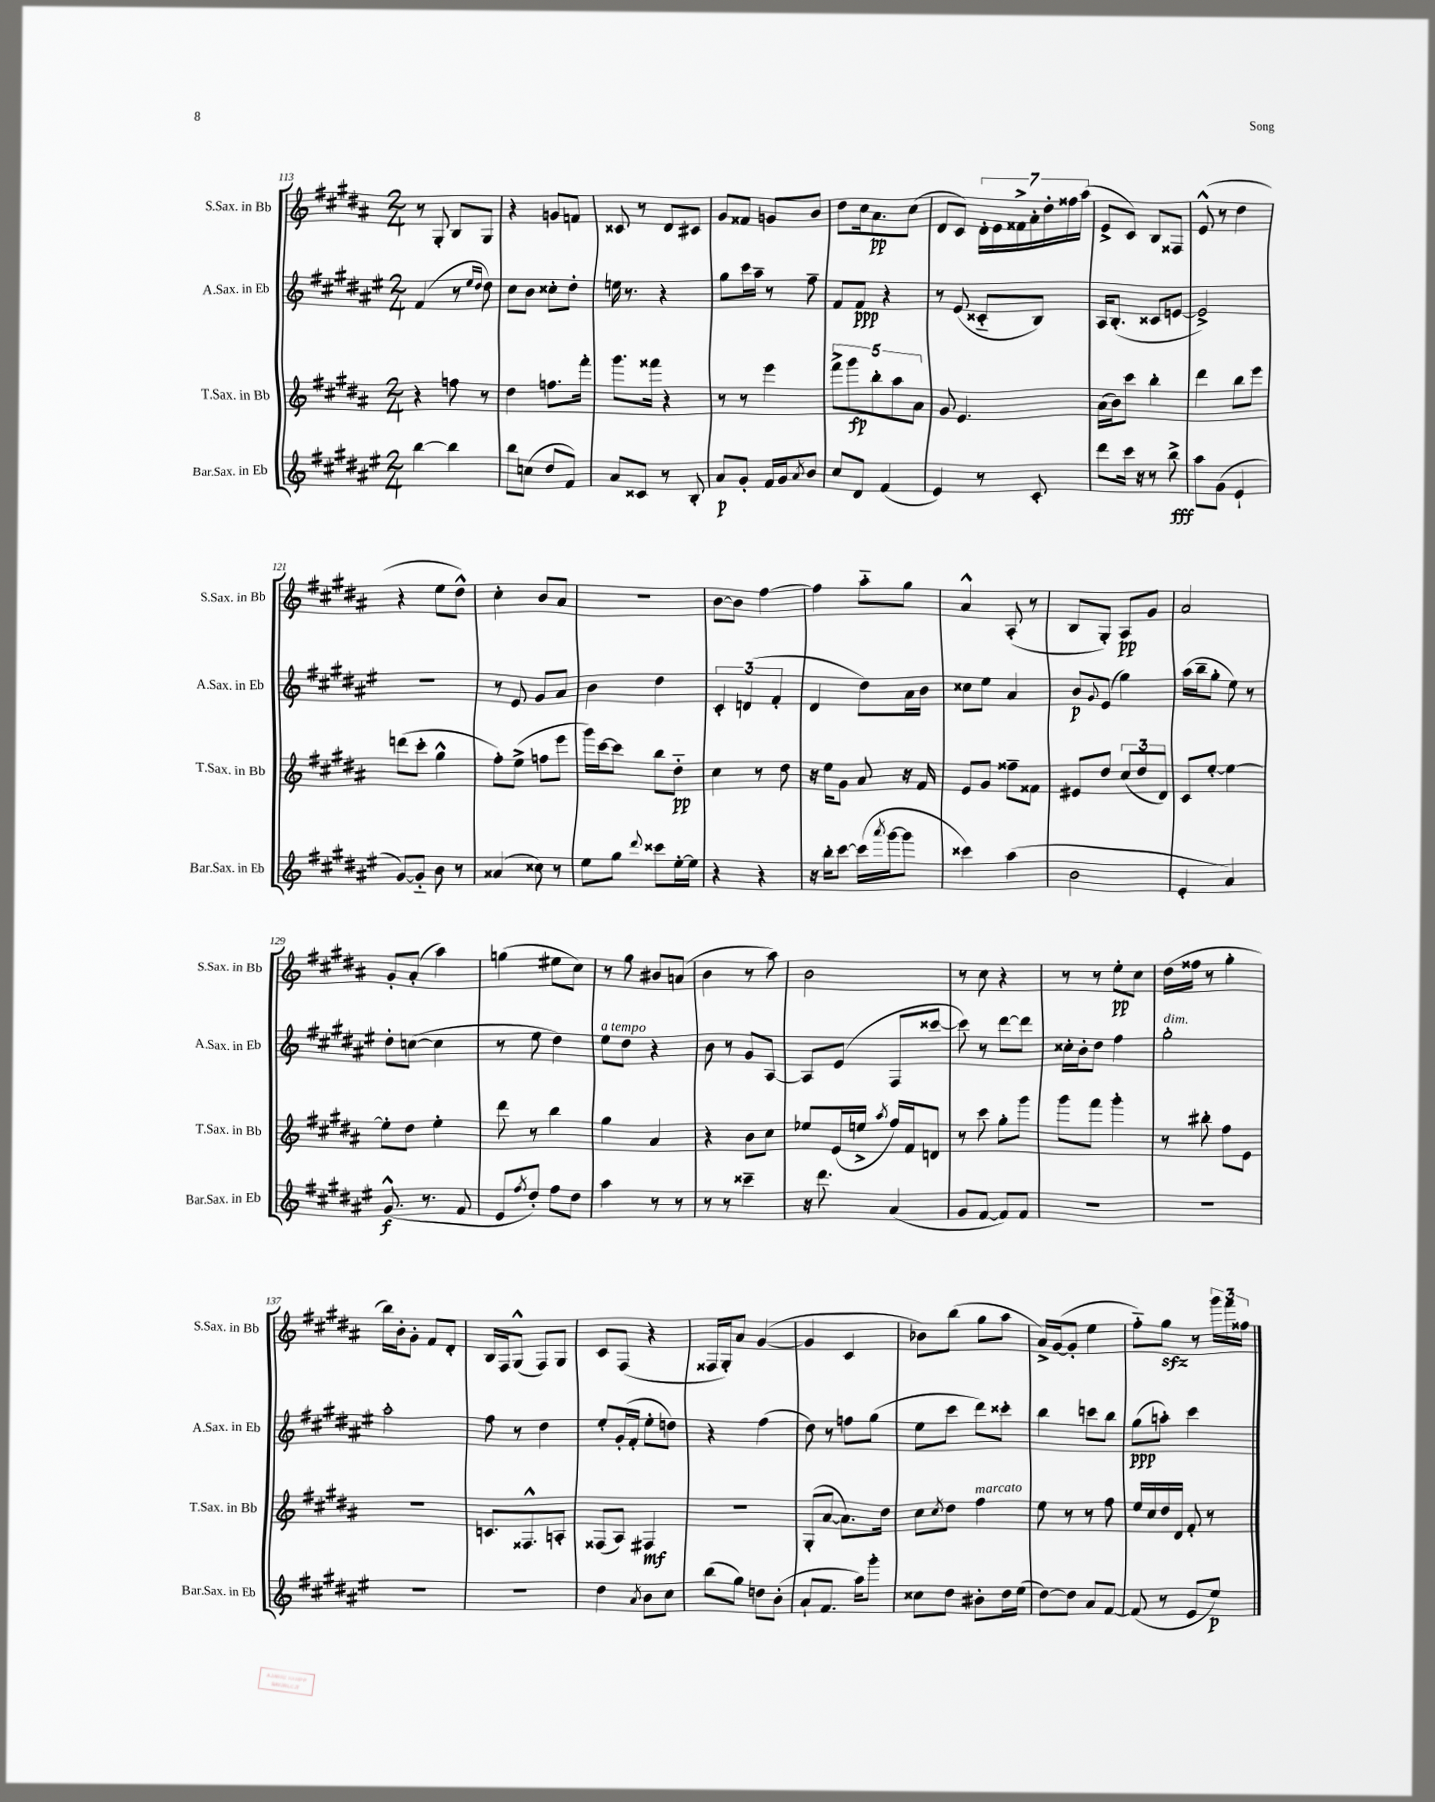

**kern	**kern	**kern	**kern
*staff4	*staff3	*staff2	*staff1
*clefG2	*clefG2	*clefG2	*clefG2
*k[f#c#g#d#a#e#]	*k[f#c#g#d#a#]	*k[f#c#g#d#a#e#]	*k[f#c#g#d#a#]
*M2/4	*M2/4	*M2/4	*M2/4
[4bb\	4r	(4f#/	8r
.	.	.	8G#'/
4bb\]	8ff\	8r	8B/L
.	.	16qqee#/LL	.
.	.	16qqdd#/JJ	.
.	8r	8dd#\)	8G#/J
=	=	=	=
8bb\L	4dd#\	8cc#\L	4r
(8cc\J	.	8b\J	.
8dd#/L	8.ff\L	8cc##'\L	8g/L
8f#/J)	.	8dd#'\J	8f/J
.	16fff#'\Jk	.	.
=	=	=	=
8a#/L	8.ggg#\L	16ee\	8c##/
.	.	8.r	.
8c##/J	.	.	8r
.	16fff##\Jk	.	.
8r	4r	4r	8d#/L
8B'/	.	.	8c#/J
=	=	=	=
8a#/L	8r	8gg#\L	8g#/L
8g#'/J	8r	16ccc#\L	8f##/J
.	.	16aa#~\JJ	.
16f#/LL	4eee\	8r	8g/L
16g#/J	.	.	.
8qa#/	.	.	.
8b/J	.	8ff#~\	8b/J
=	=	=	=
8cc#/L	10fff#^\L	8f#/L	8dd#\L
.	10ggg#\	.	.
8d#/J	.	8f#/J	16cc#\k
.	.	.	8.a#\
.	10bb'\	.	.
(4f#/	.	4r	.
.	10aa#\	.	.
.	.	.	(8cc#\J
.	10a#\J	.	.
=	=	=	=
4e#/)	8g#/	8r	8d#/L
.	4.e/	(8e#/	8c#/J)
8r	.	8c##'~/L	28d#'\LL
.	.	.	28e\
.	.	.	28f##^\
.	.	.	28a#'\
8c#'/	.	8B/J)	.
.	.	.	28dd#'\
.	.	.	28ff##\
.	.	.	(28aa#\JJ
=	=	=	=
8ddd#\L	(16a#\LL	16A#/LK	8e^/L
.	16b\J)	(8.B'/J	.
16ccc#\Jk	8ccc#\J	.	8c#/J)
16r	.	.	.
8r	4bb'\	8c##/L	8B/L
8bb^\	.	[8e/J	8F##/J
=	=	=	=
8aa#\L	4ddd#\	2e^/])	(8e^^/
(8g#\J	.	.	8r
4e#`/	8bb\L	.	4dd#\
.	8eee\J	.	.
=	=	=	=
[8g#/L)	(8ddd\L	2r	4r
8g#'~/]J	8ccc#'\J	.	.
8b\	4gg#^^\	.	8ee\L
8r	.	.	8dd#^^\J)
=	=	=	=
(4a##/	8ff#'\L)	8r	4cc#'\
.	(8ee^\J	8e#/	.
8cc##\)	8ff\L	8g#/L	8b/L
8r	8eee\J	8a#/J	8a#/J
=	=	=	=
8ee#\L	16ggg#\LL)	4b\	2r
.	[16ccc#\J	.	.
8gg#\J	8ccc#\]J	.	.
8qqddd#/	.	.	.
8ccc##\L	8bb\L	4dd#\	.
[16ee#'\L	8dd#'~\J	.	.
16ee#\]JJ	.	.	.
=	=	=	=
4r	4cc#\	6c#'/	[8b\L
.	.	.	8b\]J
.	.	(6d/	.
4r	8r	.	[4ff#\
.	.	6f#'/	.
.	8dd#\	.	.
=	=	=	=
16r	16r	4d#/	4ff#\]
16bb'\LK	16ee\LK	.	.
[8ccc#\J	8g#\J	.	.
(16ccc#\]LL	8a#/	8dd#\L)	8aa#'~\L
8qaaa#/	.	.	.
[16ggg#\J	.	.	.
8ggg#\]J	16r	16a#\L	8gg#\J
.	16f#/	16b\JJ	.
=	=	=	=
4ccc##\)	8e/L	8cc##\L	4a#^^/
.	8g#/J	8ee#\J	.
(4aa#\	8ff##~\L	4a#/	(8A#'/
.	8f##\J	.	8r
=	=	=	=
2b\	8e#/L	8b/L	8B/L
.	.	8qqg#/	.
.	8dd#/J	(8e#/J	8G#'/J)
.	(12cc#/L	4gg#\)	8A#/L
.	12dd#/	.	.
.	.	.	8g#/J
.	12d#/J)	.	.
=	=	=	=
4e#'/	8c#/L	(16aa#\LL	2a#/
.	.	16bb~\J	.
.	[8ee'/J	8gg#'\J	.
4a#/)	4ee\_	8ee#\)	.
.	.	8r	.
=	=	=	=
(8.g#^^/	8ee'\]L	8dd#'\L	8g#'/L
.	8dd#\J	([8cc\J	(8a#'/J
8.r	.	.	.
.	4ee'\	4cc\]	4aa#\)
8f#/	.	.	.
=	=	=	=
8e#/L	8ddd#\	8r	(4gg\
8qff#/	.	.	.
8dd#'/J)	8r	8ee#\	.
8ff#\L	4bb\	4dd#\)	8ee#\L
8dd#\J	.	.	8cc#\J)
=	=	=	=
4aa#\	4gg#\	8ee#\L	8r
.	.	8dd#\J	8gg#\
8r	4a#/	4r	8b#/L
8r	.	.	(8a/J
=	=	=	=
8r	4r	8b\	4b\
8r	.	8r	.
4ccc##~\	8b\L	8g#/L	8r
.	8cc#\J	[8A#/J	8aa#\)
=	=	=	=
16r	8ee-/L	8A#/]L	2b\
8.ddd#\	.	.	.
.	(16e/L	(8e#/J	.
.	16ee^/JJ	.	.
.	8qaa#/	.	.
(4a#/	16ff#/LL)	8F#/L	.
.	16f#/J	.	.
.	8d/J	[8ccc##/J	.
=	=	=	=
8g#/L	8r	8ccc##\])	8r
[8f#/J	8ccc#\	8r	8cc#\
8f#/]L)	8gg#'\L	[8ddd#\L	4r
8f#/J	8ggg#\J	8ddd#\]J	.
=	=	=	=
2r	8ggg#\L	16cc##'\LL	8r
.	.	16b'\J	.
.	8fff#\J	8dd#\J	8r
.	4ggg#'\	4ff#\	8ee'\L
.	.	.	8cc#\J
=	=	=	=
2r	8r	2gg#'\	(16dd#\LL
.	.	.	16ff##\JJ
.	8bb#'\	.	8r
.	8ff#\L	.	4gg#'\
.	8e\J	.	.
=	=	=	=
2r	2r	2aa#'\	16bb\LL)
.	.	.	16b'\J
.	.	.	8g#'\J
.	.	.	8f#/L
.	.	.	8d#'/J
=	=	=	=
2r	8.c/L	8ff#\	16B/LL
.	.	.	16F#/J
.	.	8r	(8G#^^/J
.	8.F##^^/	.	.
.	.	4dd#\	8F#/L)
.	8A'/J	.	8G#/J
=	=	=	=
4dd#\	(8F##/L	8ee#'/L	8c#/L
.	8A#/J)	(16g#'/L	(8F#/J
.	.	16f#'/JJ	.
8qa#/	.	.	.
8b\L	4F#/	8ee#'\L	4r
8cc#\J	.	8dd\J)	.
=	=	=	=
(8bb\L	2r	4r	16F##/LL
.	.	.	16G#'/J)
8gg#\J)	.	.	8a#/J
8dd\L	.	(4ff#\	([4g#/
(8b'\J	.	.	.
=	=	=	=
8a#`/L	(8G#'/L	8dd#\)	4g#/]
8.f#/J	[8a#/J	8r	.
.	8.a#\]L)	8ff\L	4c#/
16aa#\LK)	.	.	.
8ggg#'\J	.	(8gg#\J	.
.	16dd#\Jk	.	.
=	=	=	=
8cc##\L	8cc#\L	8ee#\L	8b-\L)
.	8qcc#/	.	.
8dd#\J	8dd#\J	8ccc#\J	(8bb\J
8b#'\L	4ff#\	8ddd#\L)	8gg#\L
16dd#\L	.	8ccc##'\J	8aa#\J
(16ee#\JJ	.	.	.
=	=	=	=
[8dd#\L)	8ee\	4bb\	16a#^/LL)
.	.	.	([16g#/J
8dd#\]J	8r	.	8g#'/]J
8a#/L	8r	8ccc\L	4ee\
[8f#/J	8ff#\	8bb\J	.
=	=	=	=
(8f#/]	16ee/LL	(8gg#\L	8ff#'~\L)
.	16cc#/	.	.
8r	16dd#/	8aa'\J)	8gg#\J
.	16d#/JJ	.	.
8e#/L	8f#'/	4ccc#\	8r
8ee#/J)	8r	.	24ggg#\LL
.	.	.	24fff#\
.	.	.	24ff##\JJ
==	==	==	==
*-	*-	*-	*-
